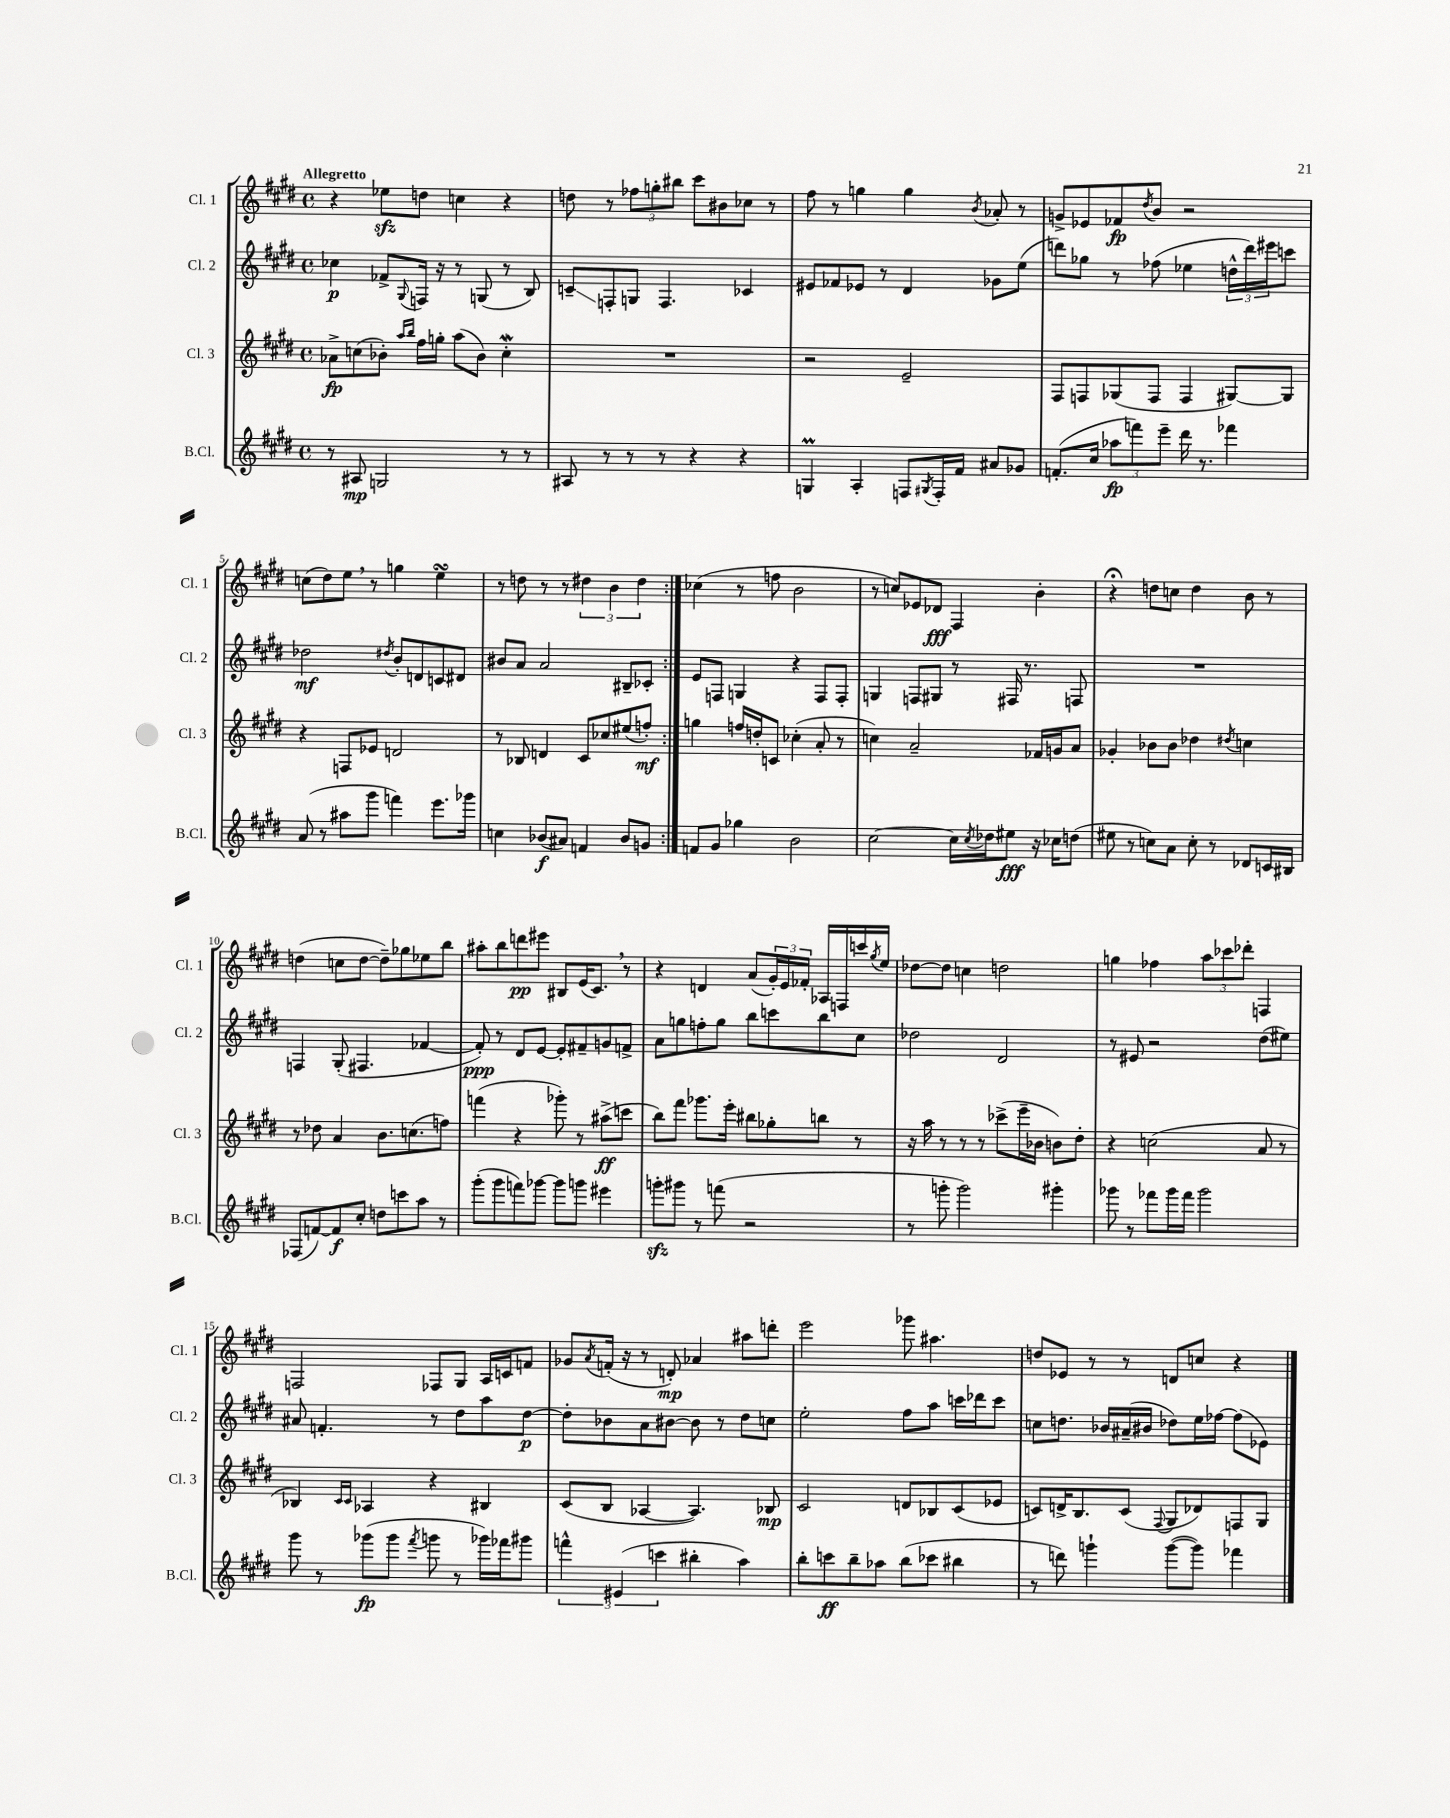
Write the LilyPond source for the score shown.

<<
\new StaffGroup <<
\new Staff = "s0" \with { instrumentName = "Cl. 1" shortInstrumentName = "Cl. 1" } {
    \clef treble \key e \major \defaultTimeSignature \time 4/4 \tempo "Allegretto"
    \repeat volta 2 { r4 ees''8\sfz d''8 c''4 r4 |
    d''8 r8 \tuplet 3/2 { fes''8 g''8-. bis''8 } cis'''8 bis'8 ces''8 r8 |
    fis''8 r8 g''4 g''4 \acciaccatura { b'8 } aes'8-. r8 |
    g'8-> ees'8 fes'8\fp \acciaccatura { dis''8 } b'8 r2 |
    c''8( dis''8) e''8 \breathe r8 g''4 e''4\turn |
    r8 d''8 r8 r8 \tuplet 3/2 { dis''4 b'4 dis''4 } | }
    ces''4( r8 f''8 b'2 |
    r8 c''8) ees'8 des'8\fff fis4 b'4-. |
    r4\fermata d''8 c''8 d''4 b'8 r8 |
    d''4( c''8 d''8~ d''8--) ges''8 ees''8 b''8 |
    ais''8-. b''8 d'''8\pp eis'''8 bis8 e'16( cis'8.) \breathe r8 |
    r4 d'4 a'8( \tuplet 3/2 { gis'16-.) e'16 fes'16-. } aes16 f16 c'''16 \acciaccatura { gis''8 } e''16 |
    des''8~ des''8 c''4 d''2 |
    g''4 fes''4 \tuplet 3/2 { a''8 ces'''8 des'''8-. } f4 |
    f2 fes8 gis8 a16 c'16 f'8 |
    ges'8 \acciaccatura { a'8 } f'16-.( r16 r8 d'8-.\mp) aes'4 ais''8 d'''8-. |
    e'''2 ges'''8 ais''4. |
    d''8 ees'8 r8 r8 d'8 c''8 r4 \bar "|." |
}
\new Staff = "s1" \with { instrumentName = "Cl. 2" shortInstrumentName = "Cl. 2" } {
    \clef treble \key e \major \defaultTimeSignature \time 4/4
    \repeat volta 2 { ces''4\p fes'8-> \appoggiatura { gis8 } f16 r16 r8 g8( r8 b8) |
    c'8--\glissando f8-. g8 f4. ces'4 |
    eis'8 fes'8 ees'8 r8 dis'4 ges'8 e''8( |
    d'''8) ges''8 r8 fes''8( ees''4 \tuplet 3/2 { d''16-^ d'''16) eis'''16 } c'''8 |
    des''2\mf \acciaccatura { dis''8 } b'8-. d'8 c'8 dis'8 |
    bis'8 a'8 a'2 bis8-- ces'8-. | }
    e'8 f8 g4 r4 f8 f8-. |
    g4 f8 gis8 r8 fis16 r8. f8 |
    R1 |
    f4 gis8-.( fis4. fes'4~ |
    fes'8-.\ppp) r8 dis'8 e'8~ e'8-. fis'8-- g'8 f'8-> |
    a'8 g''8 f''8-. g''8 b''8 c'''8 b''8 cis''8 |
    des''2 dis'2 |
    r8 eis'8 r2 dis''8( eis''8) |
    ais'8 f'4.-. r8 dis''8 a''8 dis''8~\p |
    dis''8-. bes'8 a'8 bis'8~ bis'8 r8 dis''8 c''8 |
    e''2-. fis''8 a''8 c'''16 des'''16 c'''8 |
    c''8 d''8. bes'16 ais'16--( bis'16 des''8) e''16 fes''16~ fes''8( ees'8) \bar "|." |
}
\new Staff = "s2" \with { instrumentName = "Cl. 3" shortInstrumentName = "Cl. 3" } {
    \clef treble \key e \major \defaultTimeSignature \time 4/4
    \repeat volta 2 { aes'8->\fp c''8( bes'8-.) \grace { a''16 b''16 } fis''16 g''16-. a''8( bes'8) c''4-.\mordent |
    R1 |
    r2 e'2-- |
    fis8 f8 ges8( f8 f4 gis8~) gis8 |
    r4 f8 ees'8 d'2 |
    r8 bes8 d'4 cis'8 ces''8 eis''8( f''8-.\mf) | }
    g''4 f''16 d''16-. c'8 ces''4-.( a'8-. r8 |
    c''4) a'2-- fes'16 g'16 a'8 |
    ges'4-. bes'8 bes'8 des''4 \acciaccatura { dis''8 } c''4 |
    r8 des''8 a'4 b'8. c''8.( f''8) |
    f'''4( r4 ges'''8-.) r8 ais''8->\ff( c'''8 |
    b''8) fis'''8 ges'''8. e'''16-. bis''8 ges''8-. b''8 r8 |
    r16 a''16 r8 r8 r8 ces'''8->( e'''16-- bes'16 b'8) dis''8-. |
    r4 c''2( a'8 r8 |
    bes4) \grace { cis'16 cis'16 } aes4 r4 bis4 |
    cis'8( b8 aes4~ aes4.) bes8\mp |
    cis'2 d'8 bes8 cis'8( ees'8 |
    c'8) d'16-> b8. c'8( \appoggiatura { fis8 } gis8 des'8) f8 gis8 \bar "|." |
}
\new Staff = "s3" \with { instrumentName = "B.Cl." shortInstrumentName = "B.Cl." } {
    \clef treble \key e \major \defaultTimeSignature \time 4/4
    \repeat volta 2 { r8 ais8\mp g2 r8 r8 |
    ais8 r8 r8 r8 r4 r4 |
    g4\prall a4-. f8 \acciaccatura { gis8 } f16-. fis'16 ais'8 ges'8 |
    f'8.-.( cis''16 \tuplet 3/2 { aes''8\fp f'''8) e'''8-- } dis'''16 r8. fes'''4 |
    a'8( r8 ais''8 gis'''8 f'''4) e'''8. ges'''16 |
    c''4 bes'8\f( ais'8) f'4 bes'8 g'8 | }
    f'8 gis'8 ges''4 b'2 |
    cis''2~ cis''16 \acciaccatura { cis''8 } des''16 eis''8\fff r16 ces''16 d''8( |
    eis''8 r8 c''8) a'8 c''8-. r8 des'8 c'16 bis16 |
    fes8( f'8~) f'8\f cis''8-. d''8 c'''8 a''8 r8 |
    gis'''8-.( gis'''8 f'''8) ges'''8~ ges'''8 g'''8 eis'''4 |
    g'''8-.\sfz gis'''8 r8 f'''8( r2 |
    r8 g'''8-. g'''2) gis'''4-. |
    ges'''8 r8 fes'''8 ges'''16 fes'''16 ges'''2 |
    gis'''8 r8 ges'''8\fp( ges'''8 \acciaccatura { fis'''8 } g'''8 r8 ges'''16) fes'''16 gis'''8 |
    \tuplet 3/2 { f'''4-^ eis'4( c'''4 } bis''4-. a''4) |
    b''8-. c'''8\ff b''8-- aes''8 b''8( ces'''8 bis''4 |
    r8 d'''8) g'''4-! g'''8~( g'''8) fes'''4 \bar "|." |
}
>>
>>
